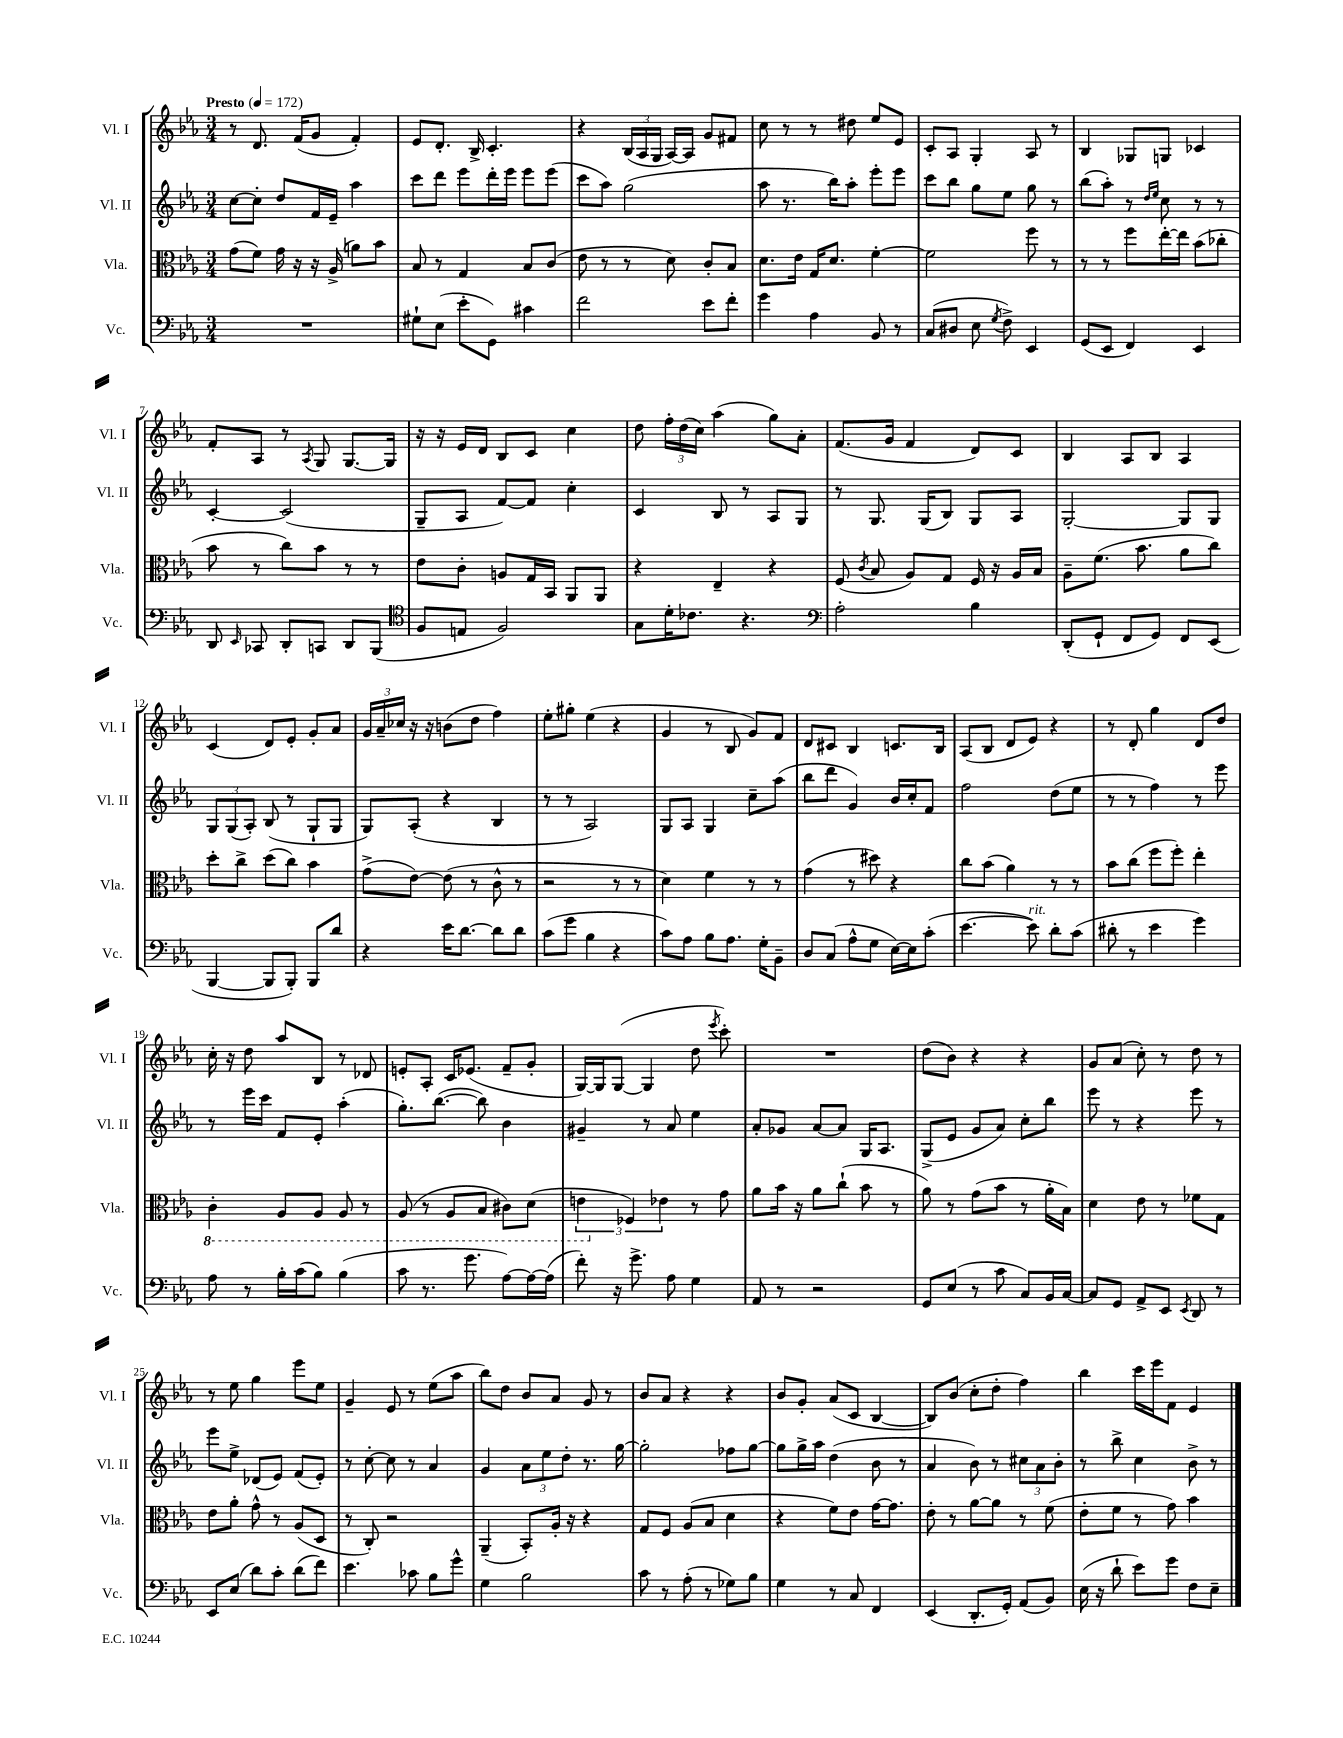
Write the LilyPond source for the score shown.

<<
\new StaffGroup <<
\new Staff = "s0" \with { instrumentName = "Vl. I" shortInstrumentName = "Vl. I" } {
    \clef treble \key ees \major \numericTimeSignature \time 3/4 \tempo "Presto" 4 = 172
    \autoBeamOff r8 d'8. f'16[( g'8] f'4-.) |
    ees'8[ d'8.]-. bes16-> c'4.-. |
    r4 \tuplet 3/2 { bes16[( aes16 g16] } aes16[~) aes16] g'8[ fis'8] |
    c''8 r8 r8 dis''8 ees''8[ ees'8] |
    c'8[-. aes8] g4-. aes8 r8 |
    bes4 ges8[ g8] ces'4 |
    f'8[-. aes8] r8 \acciaccatura { aes8 } g8 g8.[~ g16] |
    r16 r16 ees'16[ d'16] bes8[ c'8] c''4 |
    d''8 \tuplet 3/2 { f''16[-. d''16( c''16]) } aes''4( g''8[) aes'8]-. |
    f'8.[( g'16] f'4 d'8[) c'8] |
    bes4 aes8[ bes8] aes4 |
    c'4( d'8[) ees'8]-. g'8[-. aes'8] |
    \tuplet 3/2 { g'16[ aes'16-- ces''16] } r16 r16 b'8[( d''8] f''4) |
    ees''8[-. gis''8]-. ees''4( r4 |
    g'4 r8 bes8 g'8[) f'8] |
    d'8[ cis'8] bes4 c'8.[ bes16] |
    aes8[( bes8] d'8[ ees'8]) r4 |
    r8 d'8-. g''4 d'8[ d''8] |
    c''16-. r16 d''8 aes''8[ bes8] r8 des'8 |
    e'8[-. aes8]-. c'16[ ees'8.]( f'8[-- g'8]-. |
    g16[~) g16 g8]~( g4 d''8 \acciaccatura { ees'''8 } c'''8-.) |
    R2. |
    d''8[( bes'8]) r4 r4 |
    g'8[ aes'8]( c''8-.) r8 d''8 r8 |
    r8 ees''8 g''4 ees'''8[ ees''8] |
    g'4-- ees'8 r8 ees''8[( aes''8] |
    bes''8[) d''8] bes'8[ aes'8] g'8 r8 |
    bes'8[ aes'8] r4 r4 |
    bes'8[ g'8]-. aes'8[( c'8] bes4~ |
    bes8[) bes'8]( c''8[-. d''8]-. f''4) |
    bes''4 c'''16[ ees'''16 f'8] ees'4 \bar "|." |
}
\new Staff = "s1" \with { instrumentName = "Vl. II" shortInstrumentName = "Vl. II" } {
    \clef treble \key ees \major \numericTimeSignature \time 3/4
    \autoBeamOff c''8[~ c''8]-. d''8[ f'16 ees'16]-- aes''4 |
    c'''8[ d'''8] ees'''8[ d'''16-. ees'''16] ees'''8[ ees'''8]( |
    c'''8[ aes''8]) g''2( |
    aes''8 r8. bes''16[) aes''8]-. ees'''8[-. ees'''8] |
    c'''8[ bes''8] g''8[ ees''8] g''8 r8 |
    bes''8[( aes''8]-.) r8 \grace { d''16[ ees''16] } c''8 r8 r8 |
    c'4~-. c'2( |
    g8[-- aes8] f'8[~) f'8] c''4-. |
    c'4 bes8 r8 aes8[ g8] |
    r8 g8. g16[( bes8]) g8[ aes8] |
    g2~-. g8[ g8] |
    \tuplet 3/2 { g8[ g8( aes8]-.) } bes8( r8 g8[-! g8] |
    g8[) aes8]-.( r4 bes4 |
    r8 r8 aes2) |
    g8[ aes8] g4 c''8[-- aes''8]( |
    bes''8[ d'''8] g'4) bes'16[ c''16-. f'8] |
    f''2 d''8[( ees''8] |
    r8 r8 f''4) r8 ees'''8 |
    r8 ees'''16[ c'''16] f'8[ ees'8]-. aes''4-.( |
    g''8.[-.) bes''8.]~( bes''8) bes'4 |
    gis'4-- r8 aes'8 ees''4 |
    aes'8[-. ges'8] aes'8[~ aes'8] g16[ aes8.] |
    g8[->( ees'8] g'8[ aes'8]) c''8[-. bes''8] |
    ees'''8 r8 r4 ees'''8 r8 |
    ees'''8[ ees''8]-> des'8[( ees'8]) f'8[( ees'8]-.) |
    r8 c''8~-. c''8 r8 aes'4 |
    g'4 \tuplet 3/2 { aes'8[ ees''8 d''8]-. } r8. g''16~ |
    g''2-. fes''8[ g''8]~ |
    g''8[ g''16-> aes''16] d''4( bes'8 r8 |
    aes'4 bes'8) r8 \tuplet 3/2 { cis''8[ aes'8 bes'8]-. } |
    r8 bes''8-> c''4 bes'8-> r8 \bar "|." |
}
\new Staff = "s2" \with { instrumentName = "Vla." shortInstrumentName = "Vla." } {
    \clef alto \key ees \major \numericTimeSignature \time 3/4
    \autoBeamOff g'8[( f'8]) g'16 r16 r16 aes16->( a'8[) bes'8] |
    bes8 r8 g4 bes8[ c'8]( |
    ees'8 r8 r8 d'8) c'8[-. bes8] |
    d'8.[ ees'16] g16[ d'8.] f'4~-. |
    f'2 f''8 r8 |
    r8 r8 f''8[ ees''16~-. ees''16] bes'8[( ces''8]-. |
    bes'8 r8 c''8[) bes'8] r8 r8 |
    ees'8[ c'8]-. a8[ g16 bes,16] aes,8[ aes,8] |
    r4 ees4-- r4 |
    f8( \acciaccatura { c'8 } bes8 aes8[) g8] f16 r16 aes16[ bes16] |
    aes8[-- f'8.]( bes'8. aes'8[ c''8]) |
    d''8[-. c''8]-> d''8[( c''8]) bes'4 |
    g'8[->( ees'8]~) ees'8( r8 c'8-^ r8 |
    r2 r8 r8 |
    d'4) f'4 r8 r8 |
    g'4( r8 dis''8) r4 |
    c''8[ bes'8]( aes'4) r8 r8 |
    bes'8[ c''8]( f''8[ f''8]-.) ees''4-. |
    \ottava #-1 c4-. aes,8[ aes,8] aes,8 r8 |
    aes,8( r8 aes,8[ bes,8] cis8[) d8]( |
    \tuplet 3/2 { e4 \ottava #0 fes4) ees'!4 } r8 g'8 |
    aes'8[ bes'16] r16 aes'8[ c''8]-!( bes'8 r8 |
    aes'8) r8 g'8[( bes'8] r8 aes'16[-. bes16]) |
    d'4 ees'8 r8 fes'8[ g8] |
    ees'8[ aes'8]-. g'8-^ r8 aes8[( d8] |
    r8 c8-.) r2 |
    aes,4--( bes,8[-.) aes16]-. r16 r4 |
    g8[ f8] aes8[( bes8] d'4 |
    r4 f'8[) ees'8] g'16[~ g'8.] |
    ees'8-. r8 aes'8[~ aes'8] r8 f'8( |
    ees'8[-. f'8] r8 g'8) bes'4 \bar "|." |
}
\new Staff = "s3" \with { instrumentName = "Vc." shortInstrumentName = "Vc." } {
    \clef bass \key ees \major \numericTimeSignature \time 3/4
    \autoBeamOff R2. |
    gis8[-! ees8]( ees'8[-. g,8]) cis'4 |
    f'2 ees'8[ f'8]-. |
    g'4 aes4 bes,8 r8 |
    c8[( dis8] ees8 \acciaccatura { g8 } f8->) ees,4 |
    g,8[( ees,8] f,4) ees,4 |
    d,8 \grace { ees,16 } ces,8 d,8[-. c,8] d,8[ bes,,8]( |
    \clef tenor f8[ e8] f2) |
    g8[ d'16-. ces'8.] r4. |
    \clef bass aes2-. bes4 |
    d,8[-.( g,8]-! f,8[ g,8]) f,8[ ees,8]( |
    bes,,4~ bes,,8[ bes,,8]-.) bes,,8[ d'8] |
    r4 ees'16[ d'8.]~ d'8[ d'8] |
    c'8[( g'8] bes4 r4 |
    c'8[) aes8] bes8[ aes8.] g16[-. bes,8]-- |
    d8[ c8]( aes8[-^ g8] ees16[~) ees16 c'8]-.( |
    ees'4.~ ees'8^\markup { \italic "rit." }) d'8[-. c'8]( |
    dis'8-. r8 ees'4 g'4) |
    aes8 r8 bes16[-. c'16( bes8]) bes4( |
    c'8 r8. g'8. aes8[~) aes16~ aes16]( |
    f'8-.) r16 g'8.-> aes8 g4 |
    aes,8 r8 r2 |
    g,8[ ees8]( r8 c'8 c8[) bes,16 c16]~ |
    c8[ g,8] aes,8[-> ees,8] \acciaccatura { ees,8 } d,8 r8 |
    ees,8[ ees8]( d'8[) c'8]-. d'8[( f'8]) |
    ees'4. ces'8 bes8[ g'8]-^ |
    g4 bes2 |
    c'8 r8 aes8-.( r8 ges8[) bes8] |
    g4 r8 c8 f,4 |
    ees,4( d,8.[-. g,16]-.) aes,8[( bes,8]) |
    ees16( r16 d'8-! ees'8[) g'8] f8[ ees8]-- \bar "|." |
}
>>
>>
